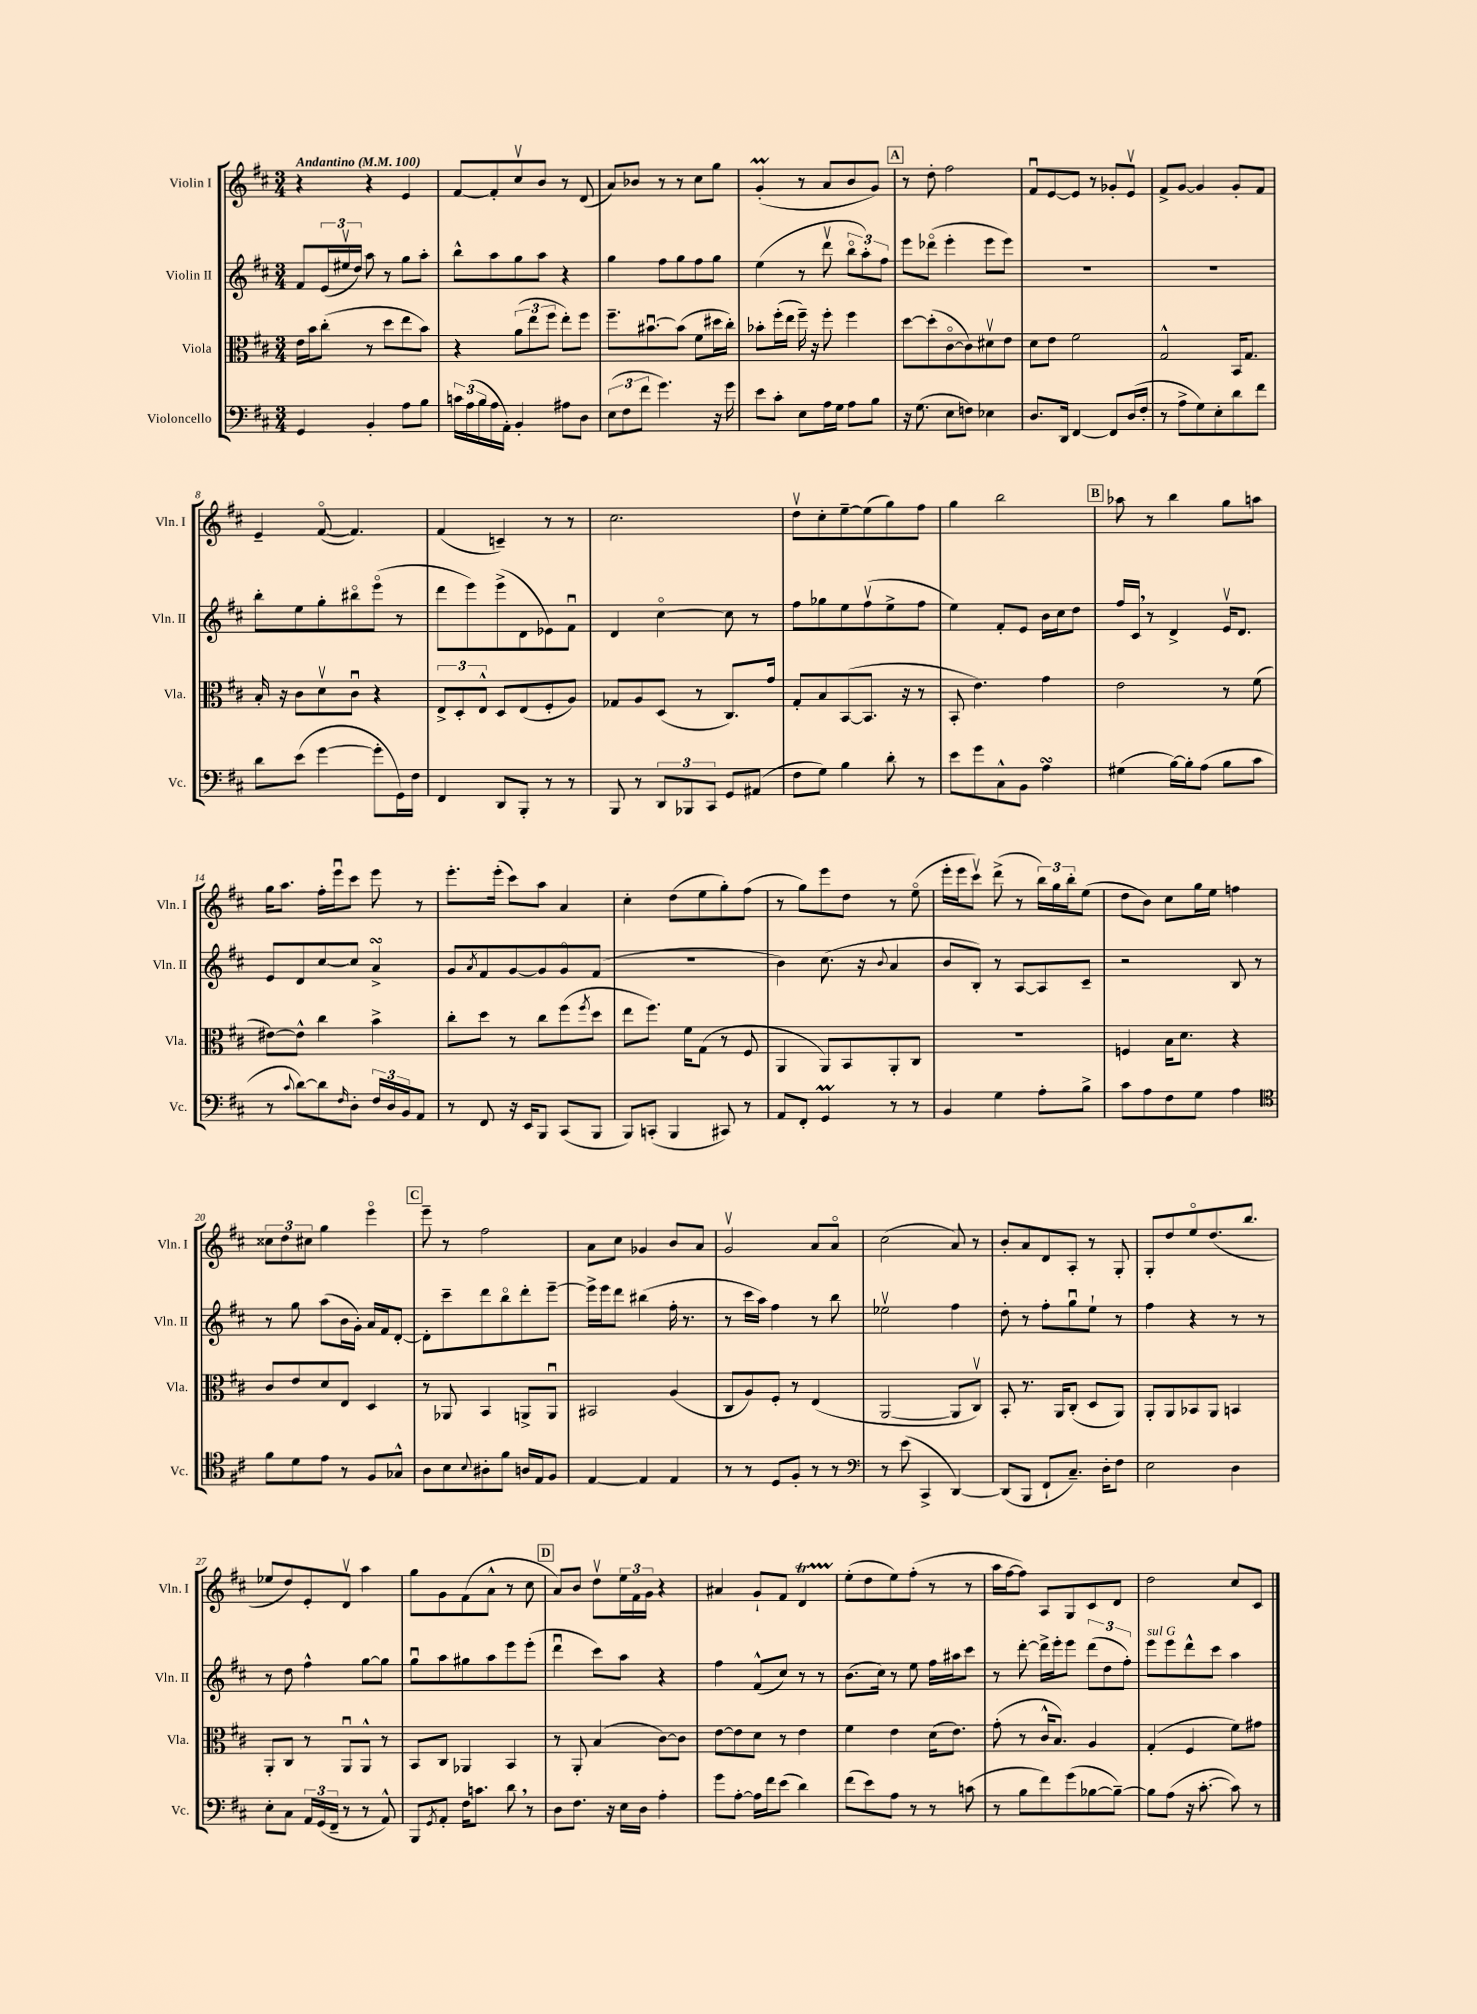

**kern	**kern	**kern	**kern
*staff4	*staff3	*staff2	*staff1
*clefF4	*clefC3	*clefG2	*clefG2
*k[f#c#]	*k[f#c#]	*k[f#c#]	*k[f#c#]
*M3/4	*M3/4	*M3/4	*M3/4
*MM100	*MM100	*MM100	*MM100
4GG/	16e\LL	8f#/L	4r
.	16b\J	.	.
.	(8cc#'\J	(24e/L	.
.	.	24ee#v/	.
.	.	24dd/JJ)	.
4BB'/	8r	8aa\	4r
.	8dd\L	8r	.
8A\L	8ee\	8gg\L	4e/
8B\J	8b\J)	8aa'\J	.
=	=	=	=
24c\LL	4r	8bb^^\L	[8f#/L
(24A\	.	.	.
24B\	.	.	.
16A\	.	8aa\	8f#'/]
16AA'\JJ)	.	.	.
4BB'/	(12a\L	8gg\	8cc#v/
.	12ee\	.	.
.	.	8aa\J	8b/J
.	12ff#\J	.	.
8A#\L	8ee'\L)	4r	8r
8D\J	8ff#\J	.	(8d/
=	=	=	=
(12E\L	8.ff#~\L	4gg\	8a/L)
12F#\	.	.	.
.	.	.	8b-/J
12f#\J	.	.	.
.	[8.b#u\	.	.
4.g\)	.	8ff#\L	8r
.	(8b#\]J	8gg\	8r
.	8f#\L	8ff#\	8cc#\L
16r	16dd#\L	8gg\J	8gg\J
16g\	16cc#'\JJ)	.	.
=	=	=	=
8e\L	8b-'\L	(4ee\	(4g'/
8c#'\J	(16ff#'\L	.	.
.	16ee\JJ	.	.
8E\L	16ff#~\)	8r	8r
.	16r	.	.
16A\L	8ff#'\	8dddv\	8a/L
16G\JJ	.	.	.
8A\L	4ff#\	12bbo\L	8b/
.	.	12aa'\)	.
8B\J	.	.	8g/J)
.	.	12ff#\J	.
=	=	=	=
16r	[8dd\L	8eee\L	8r
(8.G\	.	.	.
.	(8dd'\]	(8ddd-o\J	8dd'\
8E\L	[8c#o\	4eee'\	2ff#\
8F\J)	8c#\])	.	.
4E-\	8d#v\	8eee\L	.
.	8e\J	8eee\J)	.
=	=	=	=
8.D/L	8d\L	2.r	8f#u/L
.	8e\J	.	[8e/
16DD/Jk	.	.	.
[4FF#/	2f#\	.	8e/]J
.	.	.	8r
8FF#/]L	.	.	8g-'/L
(16D/L	.	.	8ev/J
16F#'/JJ	.	.	.
=	=	=	=
8r	2G^^/	2.r	8f#^/L
8A^\L	.	.	[8g/J
8G\)	.	.	4g/]
8E'\	.	.	.
8d\	16BB/LK	.	8g'/L
.	8.G/J	.	.
8f#\J	.	.	8f#/J
=	=	=	=
8d\L	16B'/	8bb'\L	4e~/
.	16r	.	.
(8e\J	8c#\L	8ee\	.
[4g\	8dv\	8gg'\	([8f#o/
.	8c#u\J	8bb#o\	4.f#/])
8g'\]L	4r	(8eeeo\J	.
16GG\L)	.	8r	.
16F#\JJ	.	.	.
=	=	=	=
4FF#/	12E^/L	8ddd\L	(4f#/
.	12D'/	.	.
.	.	8eee\)	.
.	12E^^/J	.	.
8DD/L	8D/L	(8eee^\	4c~/)
8BBB'/J	(8E/	8d\	.
8r	8F#'/	8e-\)	8r
8r	8A/J)	8f#u\J	8r
=	=	=	=
8BBB/	8G-/L	4d/	2.cc#\
8r	8A/	.	.
12DD/L	(8D/J	[4cc#o\	.
12BBB-/	.	.	.
.	8r	.	.
12CC#/J	.	.	.
8GG/L	8.C#/L)	8cc#\]	.
(8AA#/J	.	8r	.
.	16g/Jk	.	.
=	=	=	=
8F#\L	8G'/L	8ff#\L	8ddv\L
8G\J)	8B/	8gg-\	8cc#'\
4B\	([8BB/	8ee\	[8ee~\
.	8.BB/]J	(8ff#v\	(8ee\]
8d'\	.	8ee^\	8gg\)
.	16r	.	.
8r	8r	8ff#\J	8ff#\J
=	=	=	=
8e\L	8BB'/	4ee\)	4gg\
8g\	4.e\)	.	.
8C#^^\	.	8f#'/L	2bb\
8BB\J	.	8e/J	.
4A\	4g\	16b\LL	.
.	.	16cc#\J	.
.	.	8dd\J	.
=	=	=	=
(4G#\	2e\	16ff#/LL	8aa-\
.	.	16c#/JJ	.
.	.	8r	8r
[16B\LL)	.	4d^/	4bb\
16B'\]J	.	.	.
(8A\J	.	.	.
8B\L	8r	16ev/LK	8gg\L
.	.	8.d/J	.
8c#\J	(8f#\	.	8aa\J
=	=	=	=
8r	[8e#\L)	8e/L	16gg\LK
.	.	.	8.aa\J
8qqc#/	.	.	.
[8d\L)	8e#^^\]J	8d/	.
8d\]	4cc#\	[8cc#/	16ff#'\LL
.	.	.	16eeeu\J
16qqF#/	.	.	.
8D'\J	.	8cc#/]J	8ccc#\J
24F#/LL	4b^\	4a^/	8eee\
24D/	.	.	.
24BB/J	.	.	.
8AA/J	.	.	8r
=	=	=	=
8r	8cc#'\L	8g/L	8.eee'\L
.	.	8qa/	.
8FF#/	8dd\J	8f#/	.
.	.	.	(16eee'\Jk
16r	8r	[8g/	8ccc#\L)
16EE/LK	.	.	.
8BBB/J	8cc#\L	8g/]	8aa\J
(8CC#/L	(8ff#\	8go/	4a/
.	8qff#/	.	.
8BBB/J	8dd\J	(8f#/J	.
=	=	=	=
8BBB/L)	8ee\L	2.r	4cc#'\
(8CC'/J	8.ff#\J)	.	.
4BBB/	.	.	(8dd\L
.	16f#\LK	.	.
.	(8G\J	.	8ee\
8CC#/)	8r	.	8gg'\)
8r	8F#/	.	(8ff#\J
=	=	=	=
8AA/L	4AA/	4b\)	8r
8FF#'/J	.	.	8gg\L)
4GG/	8AA/L)	(8.cc#\	8eee\
.	8BB/	.	8dd\J
.	.	16r	.
.	.	8qqb/	.
8r	8AA'/	4a/	8r
8r	8C#/J	.	(8eeo\
=	=	=	=
4BB/	2.r	8b/L	16eee'\LL
.	.	.	16eee\J
.	.	8B'/J)	8ccc#v\J)
4G\	.	8r	(8ddd^\
.	.	[8A/L	8r
8A'\L	.	8A/]	24bb\LL)
.	.	.	24gg\
.	.	.	24bb'\J
8B^\J	.	8c#~/J	(8ee\J
=	=	=	=
8c#\L	4F/	2r	8dd\L
8A\	.	.	8b\J)
8F#\	16B\LK	.	8cc#\L
.	8.d\J	.	.
8G\J	.	.	16gg\L
.	.	.	16ee\JJ
4A\	4r	8B/	4ff\
.	.	8r	.
=	=	=	=
*clefC4	*	*	*
8f#\L	8c#/L	8r	12cc##\L
.	.	.	12dd\
8d\	8e/	8gg\	.
.	.	.	12cc#\J
8e\J	8d/	(8aa\L	4gg\
8r	8E/J	16b\L	.
.	.	16g'\JJ)	.
8F#/L	4D/	16a/LL	4eeeo\
.	.	16f#/J	.
8G-^^/J	.	[8d'/J	.
=	=	=	=
8A\L	8r	8d'\]L	8eee~\
8B\	8AA-/	8ccc#~\	8r
8qqB/	.	.	.
8A#'\	4BB/	8ddd\	2ff#\
8f#\J	.	8bbo\	.
16A/LL	8AA^/L	8ddd'\	.
16E/J	.	.	.
8F#/J	8AAu/J	[8eee~\J	.
=	=	=	=
[4E/	2BB#/	16eee^\]LL	8a\L
.	.	16eee\J	.
.	.	8ddd\J	8cc#\J
4E/]	.	(4bb#\	4g-/
4E/	(4A/	16ff#'\	8b/L
.	.	8.r	.
.	.	.	8a/J
=	=	=	=
8r	8C#/L	8r	2gv/
8r	8A/)	16ccc#\LL	.
.	.	16aa\JJ)	.
8D/L	8F#'/J	4ff#\	.
8F#'/J	8r	.	.
8r	(4E/	8r	8a/L
8r	.	8bb\	8ao/J
=	=	=	=
*clefF4	*	*	*
8r	[2AA/	2ee-v\	(2cc#\
(8e\	.	.	.
4CC#^/	.	.	.
[4DD/)	8AA/]L	4ff#\	8a/)
.	8C#v/J)	.	8r
=	=	=	=
(8DD/]L	8BB'/	8dd'\	8b'/L
8BBB/J	8.r	8r	8a/
8FF#`/L	.	8ff#'\L	8d/
.	16AA/LK	.	.
8.C#~/J)	(8C#'/J	8ggu\	8A'/J
.	8D/L	8ee`\J	8r
16D'\LK	.	.	.
8F#\J	8AA/J)	8r	8G'/
=	=	=	=
2E\	8AA'/L	4ff#\	8G'/L
.	8AA/	.	8dd/
.	8BB-/	4r	8eeo/
.	8AA/J	.	(8.dd/
4D\	4BB/	8r	.
.	.	.	8.bb/J
.	.	8r	.
=	=	=	=
8E'\L	8AA'/L	8r	8ee-/L
8C#\J	8C#/J	8dd\	8dd/)
24AA/LL	8r	4ff#^^\	8e'/
(24GG/	.	.	.
24FF#~/JJ	.	.	.
8r	8AAu/L	.	8dv/J
8r	8AA^^/J	[8gg\L	4aa\
8AA^^/)	8r	8gg\]J	.
=	=	=	=
8BBB/L	8BB/L	8ggu\L	8gg\L
8qGG/	.	.	.
8AA'/J	8C#/J	8aa\	8g\
16F#\LK	4AA-/	8gg#\	(8f#\
8.c\J	.	.	.
.	.	8aa\	8a^^\J
8d\	4BB/	8eee\	8r
8r	.	(8eee'\J	8cc#\
=	=	=	=
8D\L	8r	4dddu\	8a/L)
8.F#\J	8AA'/	.	8b/J
.	(4B/	8ccc#\L)	8ddv\L
16r	.	.	.
16E\LL	.	8aa\J	24ee\L
.	.	.	24f#\
16D\JJ	.	.	.
.	.	.	24g\JJ
4A'\	[8c#\L)	4r	4r
.	8c#\]J	.	.
=	=	=	=
8g\L	[8e\L	4ff#\	4a#/
[8A'\J	8e\]	.	.
16A\]LL	8d\J	(8f#^^/L	8g`/L
16f#\J	.	.	.
(8e\J	8r	8cc#/J)	8f#/J
4d\)	4e\	8r	4d/
.	.	8r	.
=	=	=	=
(8f#\L	4f#\	(8.b\L	(8ee'\L
8e\)	.	.	8dd\
.	.	16cc#\Jk)	.
8A\J	4e\	8r	8ee\)
8r	.	8ee\	(8ff#'\J
8r	(16d\LK	16ff#\LL	8r
.	8.e\J)	16aa#\J	.
(8c\	.	8ccc#\J	8r
=	=	=	=
8r	(8g'\	8r	16aa\LL
.	.	.	[16ff#\J
8B\L	8r	[8ddd'\	8ff#\]J)
8f#\)	16c#^^/LK	16ddd^\]LL	8A/L
.	8.B/J)	16eee'\J	.
(8g\	.	8eee\J	8G/
[8B-\	4A/	(12ddd\L	8c#/
.	.	12dd\	.
8B-~\_J)	.	.	8d/J
.	.	12ff#'\J)	.
=	=	=	=
8B-\]L	(4G'/	8eee\L	2dd\
(8A\J	.	8eee\	.
16r	4F#/	8ddd^^\	.
[8.c#'\	.	.	.
.	.	8ccc#\J	.
8c#\])	8f#\L)	4aa\	8cc#/L
8r	8g#\J	.	8c#/J
==	==	==	==
*-	*-	*-	*-
